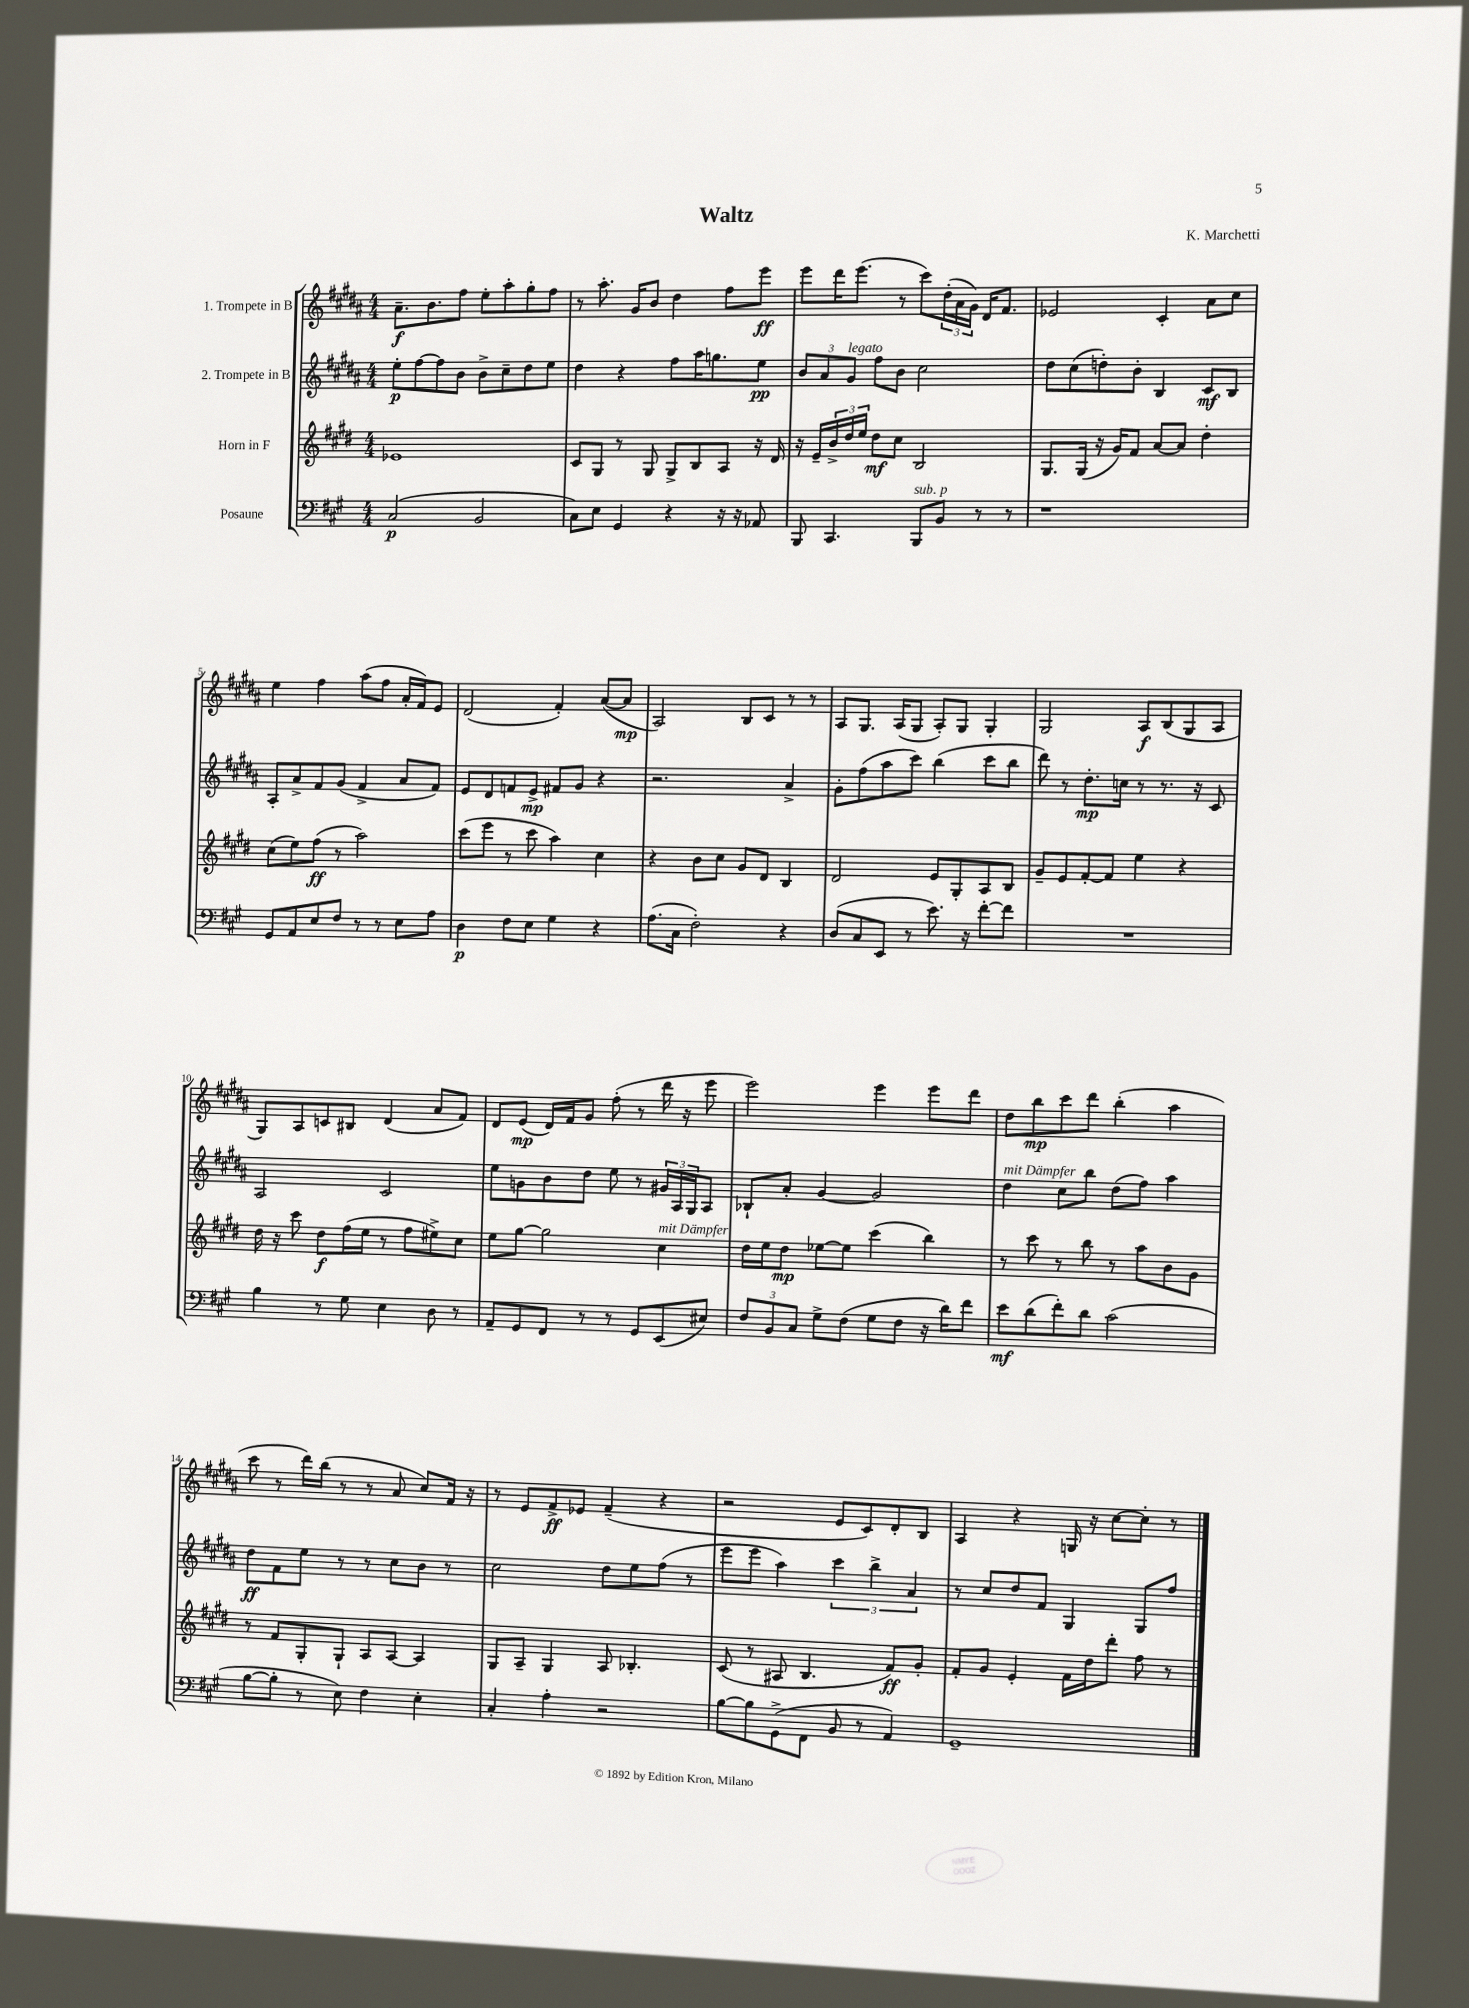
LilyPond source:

\header { title = "Waltz" composer = "K. Marchetti" }
<<
\new StaffGroup <<
\new Staff = "s0" \with { instrumentName = "1. Trompete in B" } {
    \clef treble \key b \major \numericTimeSignature \time 4/4
    ais'8.--\f b'8. fis''8 e''8-. ais''8-. gis''8-. fis''8 |
    r8 ais''8.-. gis'16 b'8 dis''4 fis''8 e'''8\ff |
    e'''8 dis'''16 e'''8.( r8 cis'''8) \tuplet 3/2 { dis''16-.( ais'16 gis'16) } dis'16 fis'8. |
    ees'2 cis'4-. ais'8 cis''8 |
    e''4 fis''4 ais''8( fis''8 ais'16-. fis'16) e'8 |
    dis'2( fis'4-.) ais'8~( ais'8\mp |
    ais2) b8 cis'8 r8 r8 |
    ais8 gis8. ais16( gis8 ais8-.) gis8 gis4-. |
    gis2 ais8\f b8( gis8 ais8 |
    gis8) ais8 c'8 bis8 dis'4( ais'8 fis'8) |
    dis'8 e'8\mp( dis'16) fis'16 gis'8 fis''8-.( r8 dis'''16 r16 e'''8 |
    e'''2) e'''4 e'''8 dis'''8 |
    dis''8 b''8\mp cis'''8 dis'''8 b''4-.( ais''4 |
    cis'''8 r8 dis'''16) b''16( r8 r8 ais'8 cis''8) fis'16 r16 |
    r8 e'8 fis'8->\ff ees'8 fis'4--( r4 |
    r2 e'8 cis'8) dis'8-. b8 |
    ais4 r4 g16 r16 cis''8~ cis''8-. r8 \bar "|." |
}
\new Staff = "s1" \with { instrumentName = "2. Trompete in B" } {
    \clef treble \key b \major \numericTimeSignature \time 4/4
    e''8-.\p fis''8~ fis''8 b'8 b'8-> cis''8-- dis''8 e''8 |
    dis''4 r4 fis''8 ais''16 g''8. e''8\pp |
    \tuplet 3/2 { b'8 ais'8 gis'8^\markup { \italic "legato" } } fis''8 b'8 cis''2 |
    dis''8 cis''8( d''8-.) b'8-. b4 cis'8\mf b8 |
    ais8-. ais'8-> fis'8 gis'8( fis'4-> ais'8 fis'8) |
    e'8 dis'8 f'8 e'8->\mp fis'8 gis'8 r4 |
    r2. ais'4-> |
    gis'8-. fis''8( ais''8 cis'''8) b''4( cis'''8 b''8 |
    dis'''8) r8 dis''8.-.\mp c''16 r8 r8. r16 cis'8 |
    ais2 cis'2 |
    e''8 g'8 b'8 dis''8 e''8 r8 \tuplet 3/2 { gis'16 ais16 gis16 } ais8 |
    bes8-! ais'8-. gis'4~ gis'2 |
    dis''4^\markup { \italic "mit Dämpfer" } cis''8 b''8 dis''8( fis''8) ais''4 |
    dis''8\ff fis'8 e''8 r8 r8 cis''8 b'8 r8 |
    cis''2 dis''8 e''8 fis''8( r8 |
    e'''8 e'''8 ais''4) \tuplet 3/2 { cis'''4 b''4-> ais'4 } |
    r8 cis''8 dis''8 fis'8 gis4 gis8 fis''8 \bar "|." |
}
\new Staff = "s2" \with { instrumentName = "Horn in F" } {
    \clef treble \key e \major \numericTimeSignature \time 4/4
    ees'1 |
    cis'8 gis8 r8 gis8 gis8-> b8 a8 r16 dis'16 |
    r16 e'16-- \tuplet 3/2 { b'16-> dis''16 e''16 } dis''8\mf cis''8 b2 |
    gis8. gis16( r16 gis'16) fis'8 a'8~ a'8 dis''4-. |
    cis''8( e''8) fis''8\ff( r8 a''2) |
    cis'''8( e'''8 r8 cis'''8 a''4) cis''4 |
    r4 b'8 cis''8 gis'8 dis'8 b4 |
    dis'2 e'8 gis8-. a8 b8 |
    gis'8-- e'8 fis'8~-. fis'8 e''4 r4 |
    dis''16 r16 cis'''8 dis''8\f fis''16( e''16 r8 fis''8 eis''8->) cis''8 |
    e''8 gis''8~ gis''2 cis''4^\markup { \italic "mit Dämpfer" } |
    dis''16 e''16 dis''8\mp ees''8~ ees''8 cis'''4( b''4) |
    r8 cis'''8 r8 b''8 r8 a''8 b'8 gis'8 |
    r8 fis'8 gis8-. gis8-! a8 a8~ a4 |
    gis8 a8-- gis4 a8 bes4.-. |
    cis'8( r8 ais8 b4. fis'8\ff) gis'8-. |
    fis'8-. gis'8 e'4-. fis'16 dis''16 dis'''8-. fis''8 r8 \bar "|." |
}
\new Staff = "s3" \with { instrumentName = "Posaune" } {
    \clef bass \key a \major \numericTimeSignature \time 4/4
    cis2\p( b,2 |
    cis8) e8 gis,4 r4 r16 r16 aes,8 |
    b,,8 cis,4. b,,8^\markup { \italic "sub. p" } b,8 r8 r8 |
    r1 |
    gis,8 a,8 e8 fis8 r8 r8 e8 a8 |
    d4\p fis8 e8 gis4 r4 |
    a8.( cis16 fis2-.) r4 |
    d8( cis8 e,8 r8 e'8.) r16 fis'8~-. fis'8 |
    R1 |
    b4 r8 gis8 e4 d8 r8 |
    a,8-- gis,8 fis,8 r8 r8 gis,8 e,8( eis8) |
    \tuplet 3/2 { fis8 b,8 cis8 } gis8-> fis8( gis8 fis8 r16 d'16) fis'8 |
    e'8\mf d'8( fis'8-.) d'8 cis'2( |
    b8~ b8-. r8 e8) fis4 e4-. |
    cis4-. a4-. r2 |
    b8~ b8 gis,8->( fis,8 b,8 r8 a,4) |
    gis,1-- \bar "|." |
}
>>
>>
